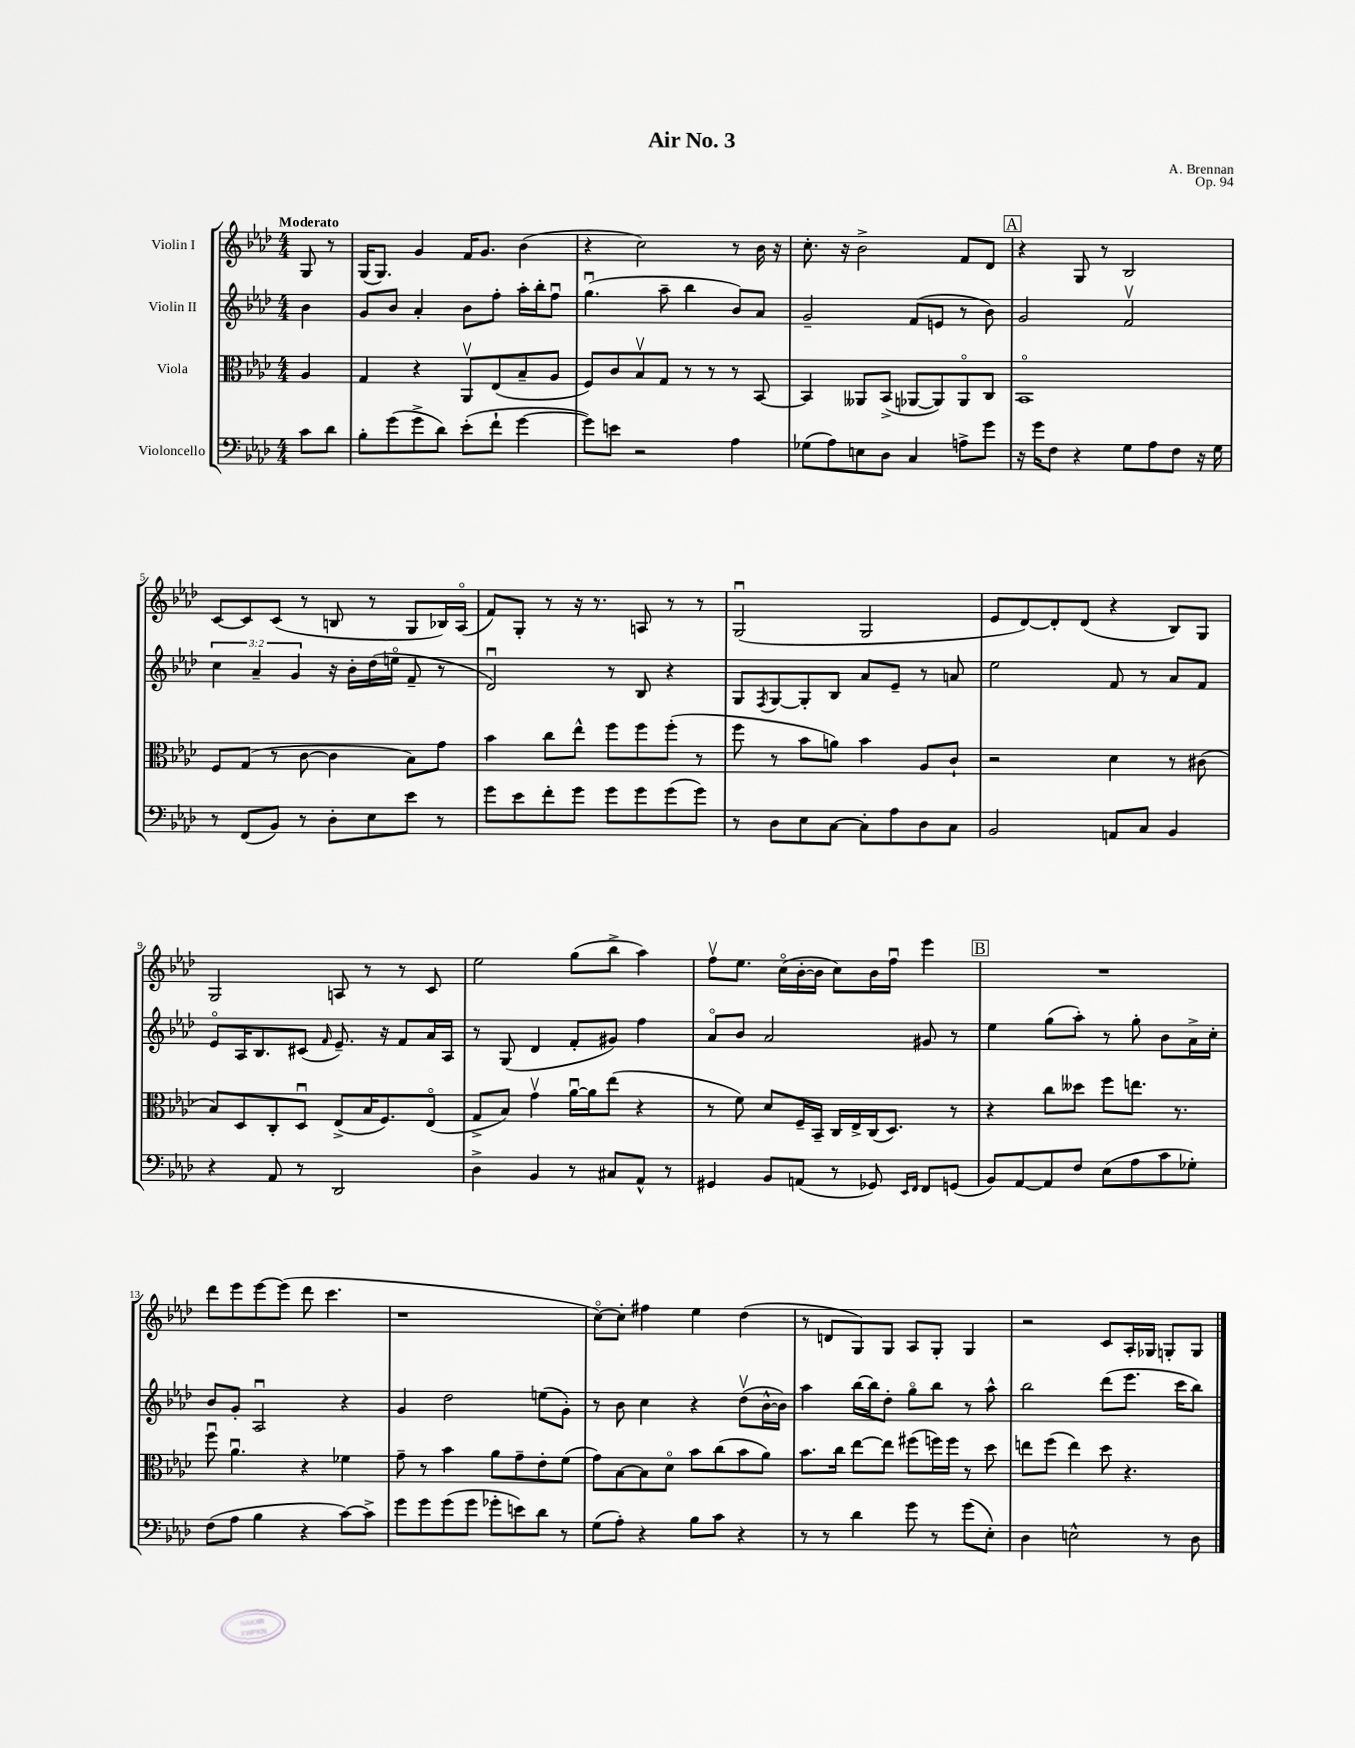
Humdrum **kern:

**kern	**kern	**kern	**kern
*part4	*part3	*part2	*part1
*staff4	*staff3	*staff2	*staff1
*I"Violoncello	*I"Viola	*I"Violin II	*I"Violin I
*clefF4	*clefC3	*clefG2	*clefG2
*k[b-e-a-d-]	*k[b-e-a-d-]	*k[b-e-a-d-]	*k[b-e-a-d-]
*M4/4	*M4/4	*M4/4	*M4/4
=	=	=	=
!	!	!	!LO:TX:a:B:t=Moderato
8c\L	4A-/	4b-\	8G/
8d-\J	.	.	8r
=1	=1	=1	=1
8B-'\L	4G/	8g/L	(16G/KL
.	.	.	8.G/J)
(8g\	.	8b-/J	.
8g^\	4r	4a-'/	4g/
8d-\J)	.	.	.
(8e-'\L	8AA-v/L	8b-\L	16f/KL
.	.	.	8.g/J
8f`\J	(8E-/	8ff'\J	.
[4g\	8B-~/	16aa-'\LL	(4b-\
.	.	16bb-'\J	.
.	8A-/J	8ffu\J	.
=2	=2	=2	=2
8g\L])	8F/L)	(4.ggu\	4r
8en\J	8c/	.	.
2r	8B-v/	.	2cc\)
.	8G/J	8aa-~\	.
.	8r	4bb-\	.
.	8r	.	.
4A-\	8r	8b-/L)	8r
.	[8BB-/	8a-/J	16b-\
.	.	.	16r
=3	=3	=3	=3
(8G-X\L	4BB-/]	2g~/	8.cc'\
8A-\)	.	.	.
.	.	.	16r
8En\	8AA--X/L	.	2b-^\
8D-\J	(8BB-^/J	.	.
4C/	[8AA-X/L	(8f/L	.
.	8AA-/])	8en/J	.
8An^\L	8AA-/	8r	8f/L
8g\J	8C/J	8b-\)	8d-/J
!!LO:REH:place=s1:t=A
=4	=4	=4	=4
16r	1BB-	2g/	4r
16g\KL	.	.	.
8F\J	.	.	.
4r	.	.	8G/
.	.	.	8r
8G\L	.	2fv/	2B-/
8A-\	.	.	.
8F\J	.	.	.
16r	.	.	.
16G\	.	.	.
!!LO:LB:g=z
=5	=5	=5	=5
8r	8F/L	6cc\	[8c/L
(8FF/L	(8G/J	.	8c/]
.	.	6a-~/	.
8BB-/J)	8r	.	(8c/J
.	.	6g/	.
8r	[8c\	.	8r
8D-'\L	4c\]	16r	8Bn/
.	.	16b-'\LL	.
8E-\	.	(16dd-\	8r
.	.	16een\JJ	.
8e-\J	8B-\L)	8f~/	8G/L
8r	8g\J	8r	16B-X/L)
.	.	.	(16A-/JJ
=6	=6	=6	=6
8g\L	4b-\	2d-u/)	8f/L)
8e-\	.	.	8G'/J
8f'\	8cc\L	.	8r
8g\J	8ee-^^\J	.	16r
.	.	.	8.r
8g\L	8ff\L	8r	.
8g\	8ff\	8B-/	8An/
(8g\	(8ff'\J	4r	8r
8g\J)	8r	.	8r
=7	=7	=7	=7
8r	8ff\	8G/L	(2Gu/
.	.	8qF/	.
8D-\L	8r	[8G/	.
8E-\	8b-\L	8G'/]	.
[8C\J	8an\J)	8B-/J	.
8C'\L]	4b-\	8a-/L	2G/
8A-\	.	8e-~/J	.
8D-\	8A-/L	8r	.
8C\J	8c`/J	8an/	.
=8	=8	=8	=8
2BB-/	2r	2ee-\	8e-/L
.	.	.	[8d-/)
.	.	.	8d-'/]
.	.	.	(8d-/J
8AAn/L	4d-\	8f/	4r
8C/J	.	8r	.
4BB-/	8r	8a-/L	8B-/L)
.	(8c#X\	8f/J	8G/J
!!LO:LB:g=z
=9	=9	=9	=9
4r	8B-/L)	8e-/L	2G/
.	8D-/	16A-/K	.
.	.	8.B-/	.
8AA-/	8C'/	.	.
8r	8D-u/J	(8c#X/J	.
.	.	16qqf/	.
2DD-/	(8E-^/L	8.e-~/)	8An/
.	16B-/K	.	8r
.	8.F/)	16r	.
.	.	8f/L	8r
.	(8E-/J	16a-/L	8c/
.	.	16A-/JJ	.
=10	=10	=10	=10
4D-^\	8G^/L	8r	2ee-\
.	8B-/J)	(8G/	.
4BB-/	4gv\	4d-/	.
8r	[16a-u\LL	8f'/L	(8gg\L
.	16a-\J]	.	.
8C#X/L	(8ee-\J	8g#X/J)	8bb-^\J
8AA-^^/J	4r	4ff\	4aa-\)
8r	.	.	.
=11	=11	=11	=11
4GG#X/	8r	8a-/L	8ffv\L
.	8f\)	8b-/J	8.ee-\J
8BB-/L	8d-/L	2a-/	.
.	.	.	(16cc\LL
(8AAn/J	16F~/L	.	[16b-'\
.	16BB-~/JJ	.	16b-\JJ]
8r	16C/LL	.	8cc\L)
.	16E-^/	.	.
8GG-X/)	(16C/J	.	16b-\L
.	8.D-/J)	.	16ffu\JJ
16qqEE-/LL	.	.	.
16qqFF/JJ	.	.	.
8FF/L	.	8g#X/	4eee-\
(8GGn/J	8r	8r	.
!!LO:REH:place=s1:t=B
=12	=12	=12	=12
8BB-/L)	4r	4ee-\	1r
[8AA-/	.	.	.
8AA-/]	8cc\L	(8gg\L	.
8F/J	8dd--X\J	8aa-'\J)	.
(8E-\L	8ff\L	8r	.
8A-\	8.een\J	8gg'\	.
8c\	.	8b-\L	.
.	8.r	.	.
8G-X'\J)	.	16a-^\L	.
.	.	16cc'\JJ	.
!!LO:LB:g=z
=13	=13	=13	=13
(8F\L	8ffu\	8b-/L	8ddd-\L
8A-\J	4.a-u\	8g'/J	8eee-\
4B-\	.	2A-u/	[8eee-\
.	.	.	(8eee-\J]
4r	4r	.	8ddd-\
.	.	.	4.ccc\
[8c\L)	4f-X\	4r	.
8c^\J]	.	.	.
=14	=14	=14	=14
8g\L	8g~\	4g/	1r
8g\	8r	.	.
(8g\	4b-\	2dd-\	.
8g\J	.	.	.
8g-X'\L	8a-\L	.	.
8en\)	8g~\	.	.
8d-\J	8e-'\	(8een\L	.
8r	(8f\J	8g'\J)	.
=15	=15	=15	=15
(8G\L	8g\L)	8r	[8cc\L)
8A-'\J)	[8B-\	8b-\	8cc'\J]
4r	8B-\]	4cc\	4ff#X\
.	8d-\J	.	.
8B-\L	8b-\L	4r	4ee-\
8c\J	(8cc\	.	.
4r	8b-\	(8dd-v\L	(4dd-\
.	8a-\J)	[16b-^^\L	.
.	.	16b-\JJ])	.
=16	=16	=16	=16
8r	8.b-\L	4aa-\	8r
8r	.	.	8dn/L
.	16cc\Jk	.	.
4d-\	[8ee-\L	[16bb-\LL	8G/)
.	.	16bb-\J]	.
.	8ee-\J]	8dd-'\J	8G/J
8g\	(8ff#X\L	8gg\L	8A-/L
8r	16ffn\L)	8bb-\J	8G'/J
.	16ff\JJ	.	.
(8g\L	8r	8r	4G/
8E-'\J)	8dd-\	8aa-^^\	.
=17	=17	=17	=17
4D-\	8een\L	2bb-\	2r
.	(8ff\J	.	.
2En^^\	4ee\)	.	.
.	8dd-\	(8ddd-\L	8c/L
.	4.r	8.eee-\J	16A-'/L
.	.	.	16G-X/JJ
8r	.	.	8Gn'/L
.	.	16ccc\KL	.
8D-\	.	8bb-\J)	8G/J
==	==	==	==
*-	*-	*-	*-
